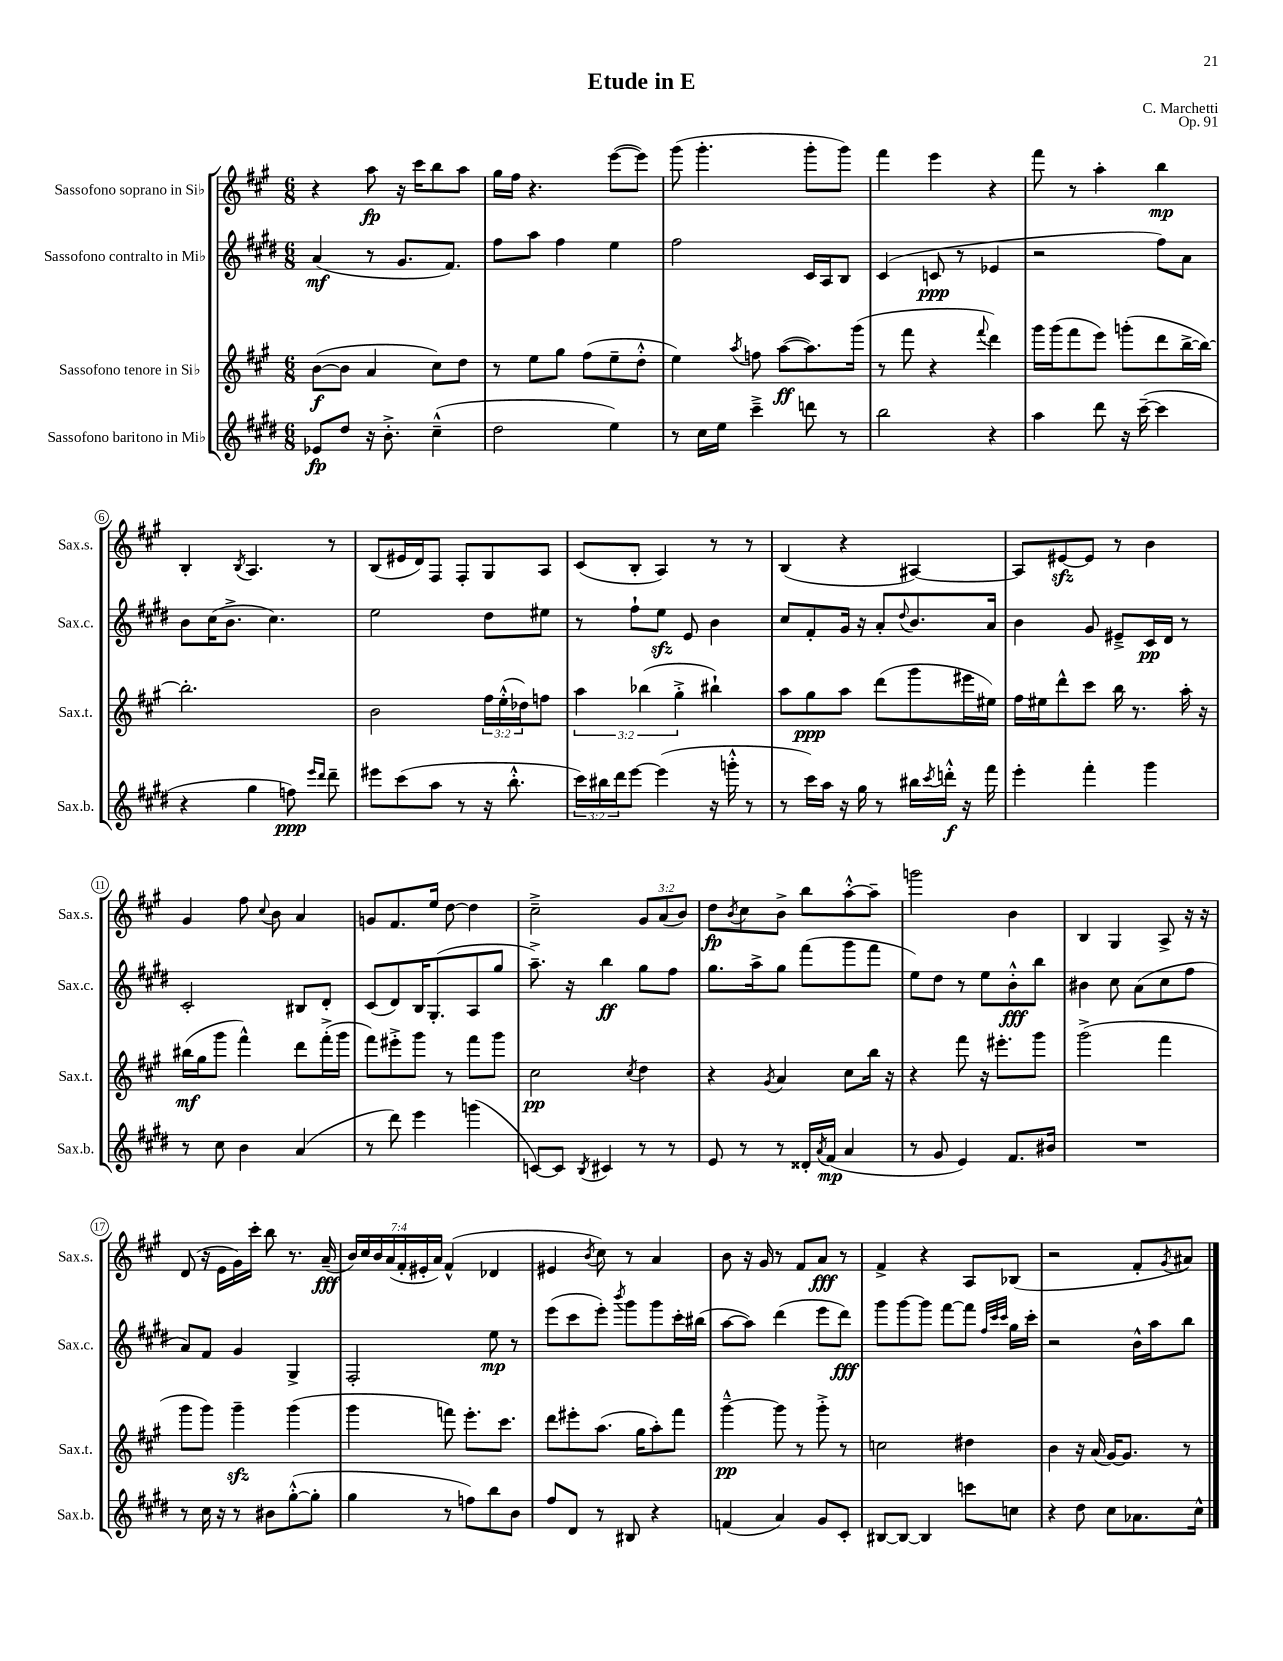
\header { title = "Etude in E" composer = "C. Marchetti" opus = "Op. 91" }
<<
\new StaffGroup <<
\new Staff = "s0" \with { instrumentName = "Sassofono soprano in Sib" shortInstrumentName = "Sax.s." } {
    \clef treble \key a \major \numericTimeSignature \time 6/8 \override Staff.TupletNumber.text = #tuplet-number::calc-fraction-text
    r4 a''8\fp r16 cis'''16 b''8 a''8 |
    gis''16 fis''16 r4. e'''8~( e'''8) |
    gis'''8( gis'''4.-. gis'''8-. gis'''8) |
    fis'''4 e'''4 r4 |
    fis'''8 r8 a''4-. b''4\mp |
    b4-. \acciaccatura { b8 } a4. r8 |
    b8( eis'16 d'16) fis8 fis8-. gis8 a8 |
    cis'8( b8-. a4) r8 r8 |
    b4( r4 ais4~) |
    ais8 eis'8~\sfz eis'8 r8 b'4 |
    gis'4 fis''8 \appoggiatura { cis''8 } b'8 a'4 |
    g'8 fis'8. e''16 d''8~ d''4 |
    cis''2---> \tuplet 3/2 { gis'8 a'8( b'8) } |
    d''8\fp \acciaccatura { b'8 } cis''8 b'8-> b''8 a''8~-.-^ a''8-- |
    g'''2 b'4 |
    b4 gis4 a8-> r16 r16 |
    d'8( r16 e'16 gis'16) cis'''16-. b''8 r8. a'16--\fff( |
    \tuplet 7/4 { b'16) cis''16 b'16 a'16( fis'16-. eis'16-. a'16) } fis'4-^( des'4 |
    eis'4 \acciaccatura { b'8 } cis''8) r8 a'4 |
    b'8 r16 gis'16 r8 fis'8 a'8\fff r8 |
    fis'4-> r4 a8 bes8( |
    r2 fis'8-. \acciaccatura { gis'8 } ais'8) \bar "|." |
}
\new Staff = "s1" \with { instrumentName = "Sassofono contralto in Mib" shortInstrumentName = "Sax.c." } {
    \clef treble \key e \major \numericTimeSignature \time 6/8
    a'4\mf( r8 gis'8. fis'8.) |
    fis''8 a''8 fis''4 e''4 |
    fis''2 cis'16 a16 b8 |
    cis'4( c'8\ppp r8 ees'4 |
    r2 fis''8) a'8 |
    b'8 cis''16( b'8.-> cis''4.) |
    e''2 dis''8 eis''8 |
    r8 fis''8-! e''8\sfz e'8 b'4 |
    cis''8 fis'8-. gis'16 r16 a'8-. \appoggiatura { dis''8 } b'8. a'16 |
    b'4 gis'8 eis'8---> cis'16\pp dis'16 r8 |
    cis'2-. bis8 dis'8-. |
    cis'8( dis'8) b16 gis8.-.( a8 gis''8 |
    a''8.--->) r16 b''4\ff gis''8 fis''8 |
    gis''8. a''16-> gis''8 fis'''8( gis'''8 fis'''8 |
    e''8) dis''8 r8 e''8 b'8-.-^\fff b''8 |
    bis'4 cis''8 a'8( cis''8 fis''8 |
    a'8) fis'8 gis'4 gis4-> |
    fis2-. e''8\mp r8 |
    e'''8( cis'''8 e'''8-.) \acciaccatura { b'''8 } gis'''8 gis'''8 cis'''16-. bis''16( |
    a''8~ a''8) dis'''4( e'''8 dis'''8\fff) |
    gis'''8 gis'''8~ gis'''8 fis'''8~ fis'''8 \grace { fis''32 cis'''32 cis'''32 } gis''16 cis'''16-. |
    r2 b'16-^ a''16 b''8 \bar "|." |
}
\new Staff = "s2" \with { instrumentName = "Sassofono tenore in Sib" shortInstrumentName = "Sax.t." } {
    \clef treble \key a \major \numericTimeSignature \time 6/8 \override Staff.TupletNumber.text = #tuplet-number::calc-fraction-text
    b'8~\f( b'8 a'4 cis''8) d''8 |
    r8 e''8 gis''8 fis''8( e''8-- d''8-.-^ |
    e''4) \acciaccatura { a''8 } f''8 a''8~\ff( a''8.) gis'''16( |
    r8 fis'''8 r4 \appoggiatura { fis'''8 } d'''4) |
    gis'''16 gis'''16( fis'''8 e'''8) g'''8-.( d'''8 b''16~-> b''16~) |
    b''2.-. |
    b'2 \tuplet 3/2 { fis''16 e''16-.-^( des''16) } f''8 |
    \tuplet 3/2 { a''4 bes''4( gis''4-.-> } bis''4-!) |
    a''8 gis''8\ppp a''8 d'''8( gis'''8 eis'''16 eis''16) |
    fis''16 eis''16 d'''8-^ cis'''8 b''16 r8. a''16-. r16 |
    bis''16\mf( gis''16 gis'''8 fis'''4-^) d'''8 fis'''16-.->( gis'''16 |
    fis'''8) eis'''8-.-> gis'''8 r8 fis'''8 gis'''8 |
    cis''2\pp \acciaccatura { cis''8 } d''4 |
    r4 \acciaccatura { gis'8 } a'4 cis''8 b''16 r16 |
    r4 fis'''8 r16 eis'''8.-. gis'''8 |
    gis'''2->( fis'''4 |
    gis'''8 gis'''8) gis'''4--\sfz gis'''4( |
    gis'''4 f'''8) e'''8.-. cis'''8. |
    d'''8 eis'''8-. a''8.( gis''16 a''8-.) fis'''8 |
    gis'''4~---^\pp gis'''8 r8 gis'''8-.-> r8 |
    c''2 dis''4 |
    b'4 r16 a'16( gis'16~) gis'8. r8 \bar "|." |
}
\new Staff = "s3" \with { instrumentName = "Sassofono baritono in Mib" shortInstrumentName = "Sax.b." } {
    \clef treble \key e \major \numericTimeSignature \time 6/8 \override Staff.TupletNumber.text = #tuplet-number::calc-fraction-text
    ees'8\fp dis''8 r16 b'8.-.-> cis''4---^( |
    dis''2 e''4) |
    r8 cis''16 e''16 cis'''4---> d'''8 r8 |
    b''2 r4 |
    a''4 dis'''8 r16 cis'''16~--( cis'''4 |
    r4 gis''4 f''8\ppp) \grace { e'''16 dis'''16 } dis'''8-- |
    eis'''8 cis'''8( a''8 r8 r16 b''8.-.-^ |
    \tuplet 3/2 { cis'''16) bis''16 dis'''16 } e'''8~ e'''4( r16 g'''16-.-^ r8 |
    r8 cis'''16) a''16 r16 gis''16 r8 bis''16 \acciaccatura { cis'''8 } d'''16-.-^\f r16 fis'''16 |
    e'''4-. fis'''4-. gis'''4 |
    r8 cis''8 b'4 a'4( |
    r8 dis'''8) e'''4 g'''4( |
    c'8~) c'8 \acciaccatura { b8 } cis'4 r8 r8 |
    e'8 r8 r8 disis'16-. \acciaccatura { a'8 } fis'16\mp( a'4 |
    r8 gis'8 e'4) fis'8. bis'16 |
    R2. |
    r8 cis''16 r16 r8 bis'8 gis''8~-.-^( gis''8-. |
    gis''4 r8 f''8) b''8 b'8 |
    fis''8 dis'8 r8 bis8 r4 |
    f'4( a'4) gis'8 cis'8-. |
    bis8~ bis8~ bis4 c'''8 c''8 |
    r4 dis''8 cis''8 aes'8. cis''16-^ \bar "|." |
}
>>
>>
\layout { \context { \Score \override BarNumber.stencil = #(make-stencil-circler 0.1 0.3 ly:text-interface::print) } }
